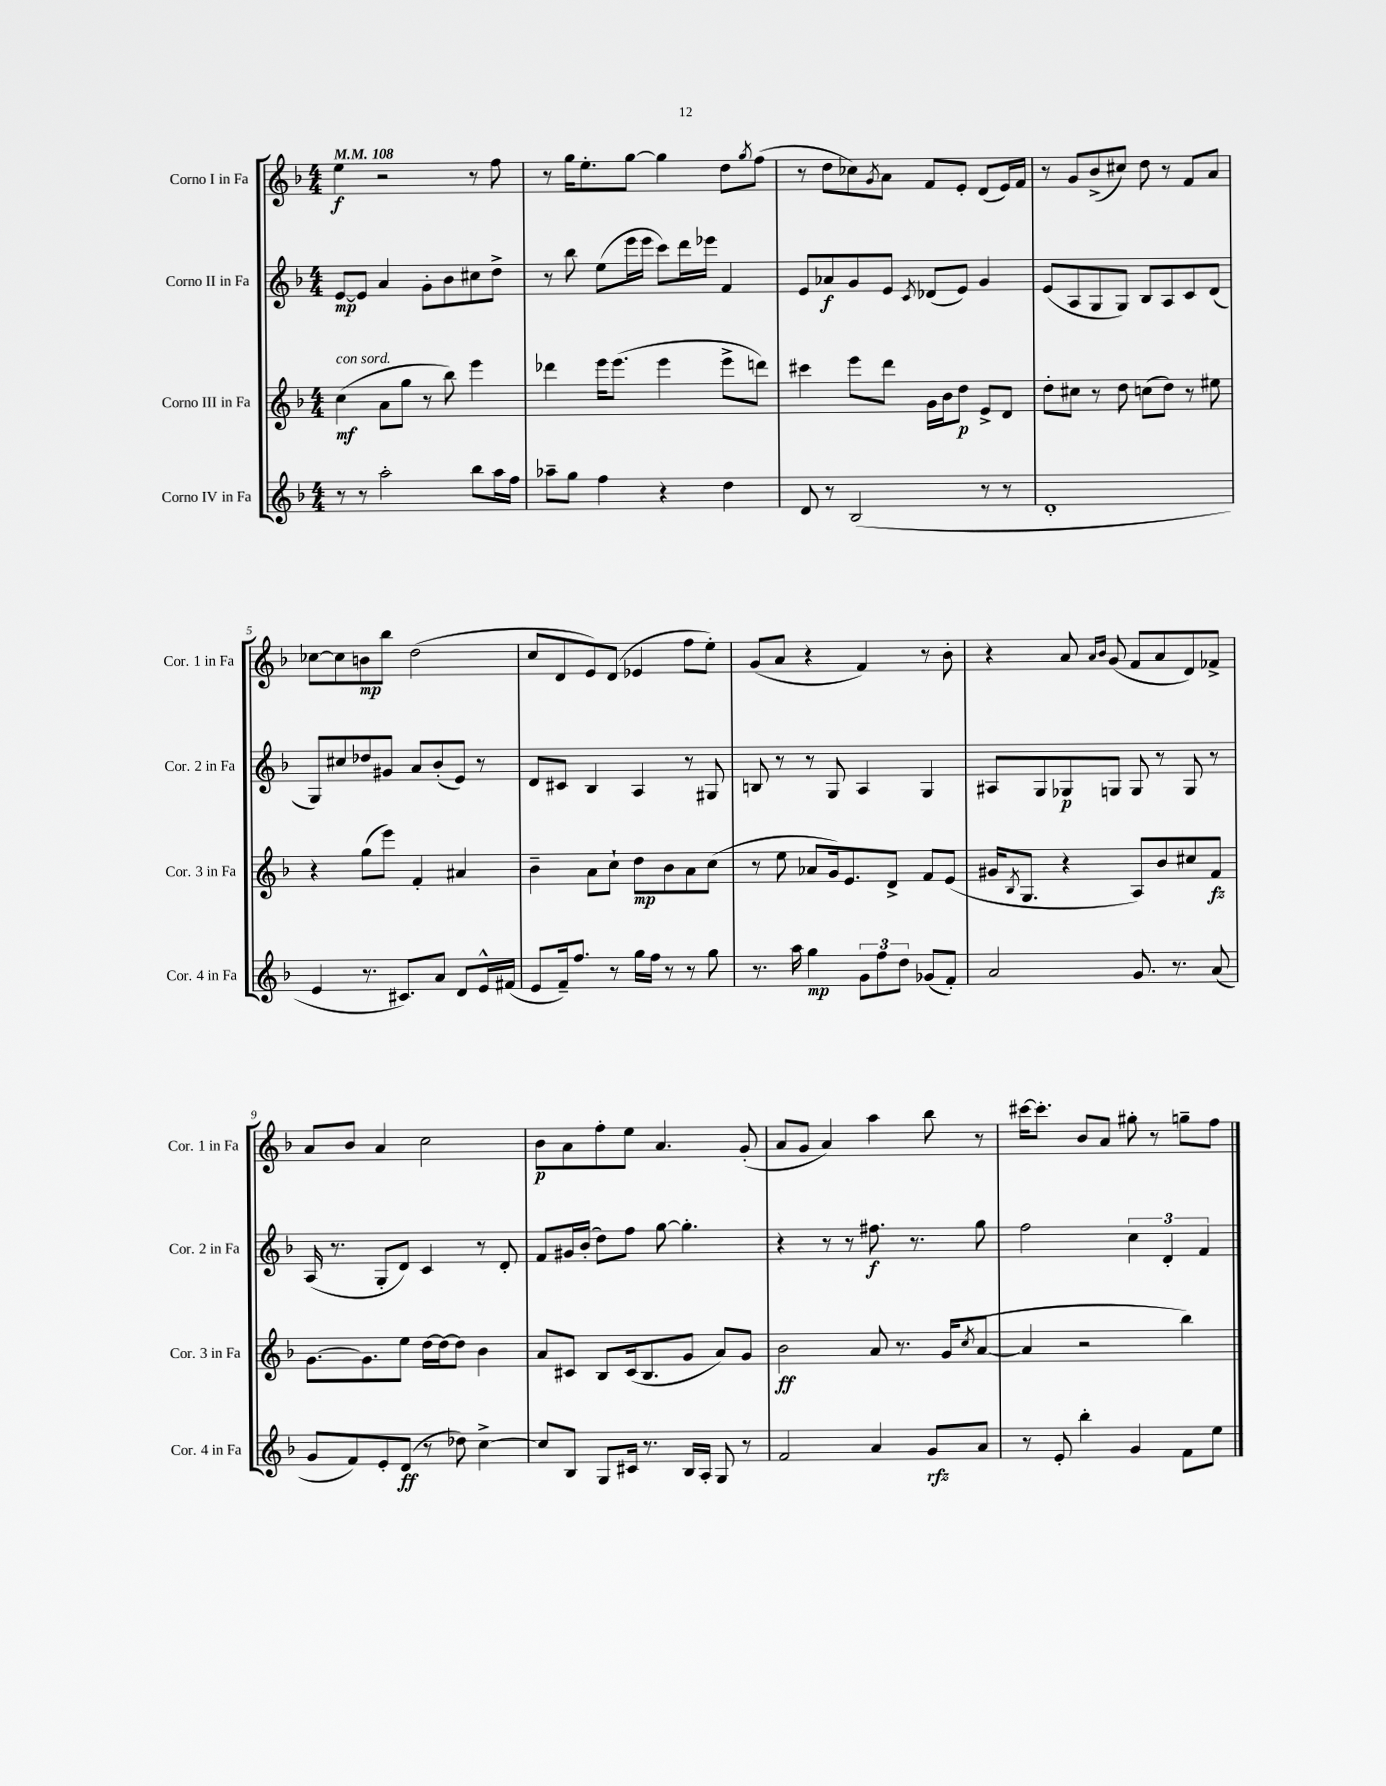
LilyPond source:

<<
\new StaffGroup <<
\new Staff = "s0" \with { instrumentName = "Corno I in Fa" shortInstrumentName = "Cor. 1 in Fa" } {
    \clef treble \key f \major \numericTimeSignature \time 4/4 \tempo 4 = 108
    e''4\f r2 r8 f''8 |
    r8 g''16 e''8.-. g''8~ g''4 d''8 \acciaccatura { g''8 } f''8( |
    r8 d''8 ces''8) \acciaccatura { g'8 } a'8 f'8 e'8-. d'8( e'16) f'16 |
    r8 g'8 bes'8->( cis''8) d''8 r8 f'8 a'8 |
    ces''8~ ces''8 b'8\mp bes''8 d''2( |
    c''8 d'8 e'8) d'8( ees'4 f''8 e''8-.) |
    g'8( a'8 r4 f'4) r8 bes'8-. |
    r4 a'8 \grace { a'16 bes'16 } g'8( f'8 a'8 d'8) fes'8-> |
    a'8 bes'8 a'4 c''2 |
    bes'8\p a'8 f''8-. e''8 a'4. g'8-.( |
    a'8 g'8 a'4) a''4 bes''8 r8 |
    cis'''16~ cis'''8.-. bes'8 a'8 gis''8-. r8 g''8-- f''8 \bar "|." |
}
\new Staff = "s1" \with { instrumentName = "Corno II in Fa" shortInstrumentName = "Cor. 2 in Fa" } {
    \clef treble \key f \major \numericTimeSignature \time 4/4
    e'8~\mp e'8 a'4 g'8-. bes'8 cis''8 d''8-> |
    r8 bes''8 e''8( e'''16 e'''16 c'''8) d'''16 ees'''16 f'4 |
    e'8 aes'8\f g'8 e'8 \acciaccatura { c'8 } des'8( e'8) g'4 |
    e'8( a8 g8 g8) bes8 a8 c'8 d'8( |
    g8) cis''8 des''8 gis'8 a'8 bes'8-.( e'8) r8 |
    d'8 cis'8 bes4 a4 r8 gis8 |
    b8 r8 r8 g8 a4 g4 |
    ais8 g8 ges8\p g8 g8 r8 g8 r8 |
    a16( r8. g8-. d'8) c'4 r8 d'8-. |
    f'8 gis'16 bes'16-.( d''8) f''8 g''8~ g''4.-. |
    r4 r8 r8 fis''8.\f r8. g''8 |
    f''2 \tuplet 3/2 { c''4 d'4-. f'4 } \bar "|." |
}
\new Staff = "s2" \with { instrumentName = "Corno III in Fa" shortInstrumentName = "Cor. 3 in Fa" } {
    \clef treble \key f \major \numericTimeSignature \time 4/4
    c''4\mf^\markup { \italic "con sord." }( a'8 g''8 r8 bes''8) e'''4 |
    des'''4 e'''16 e'''8.( e'''4 e'''8-> d'''8) |
    cis'''4 e'''8 d'''8 g'16 bes'16 d''8\p e'8-> d'8 |
    d''8-. cis''8 r8 d''8 c''8( d''8) r8 eis''8 |
    r4 g''8( e'''8) f'4-. ais'4 |
    bes'4-- a'8 c''8-! d''8\mp bes'8 a'8 c''8( |
    r8 e''8 aes'8 g'16) e'8. d'8-> f'8 e'8( |
    gis'16 \acciaccatura { bes8 } g8. r4 a8) bes'8 cis''8 f'8\fz |
    g'8.~ g'8. e''8 d''16~ d''16~ d''8 bes'4 |
    a'8 cis'8 bes8 cis'16( bes8. g'8 a'8) g'8 |
    bes'2\ff a'8 r8. g'16( \acciaccatura { c''8 } a'8~ |
    a'4 r2 bes''4) \bar "|." |
}
\new Staff = "s3" \with { instrumentName = "Corno IV in Fa" shortInstrumentName = "Cor. 4 in Fa" } {
    \clef treble \key f \major \numericTimeSignature \time 4/4
    r8 r8 a''2-. bes''8 a''16 f''16 |
    aes''8-- g''8 f''4 r4 d''4 |
    d'8 r8 bes2( r8 r8 |
    d'1-. |
    e'4 r8. cis'8.) a'8 d'8 e'16-^ fis'16( |
    e'8 f'16--) f''8. r8 g''16 f''16 r8 r8 g''8 |
    r8. a''16 g''4\mp \tuplet 3/2 { g'8 f''8 d''8 } ges'8( f'8-.) |
    a'2 g'8. r8. a'8( |
    g'8 f'8) e'8-. d'8\ff( r8 des''8) c''4~-> |
    c''8 bes8 g8 cis'16 r8. bes16 a16-. g8 r8 |
    f'2 a'4 g'8\rfz a'8 |
    r8 e'8-. bes''4-. g'4 f'8 e''8 \bar "|." |
}
>>
>>
